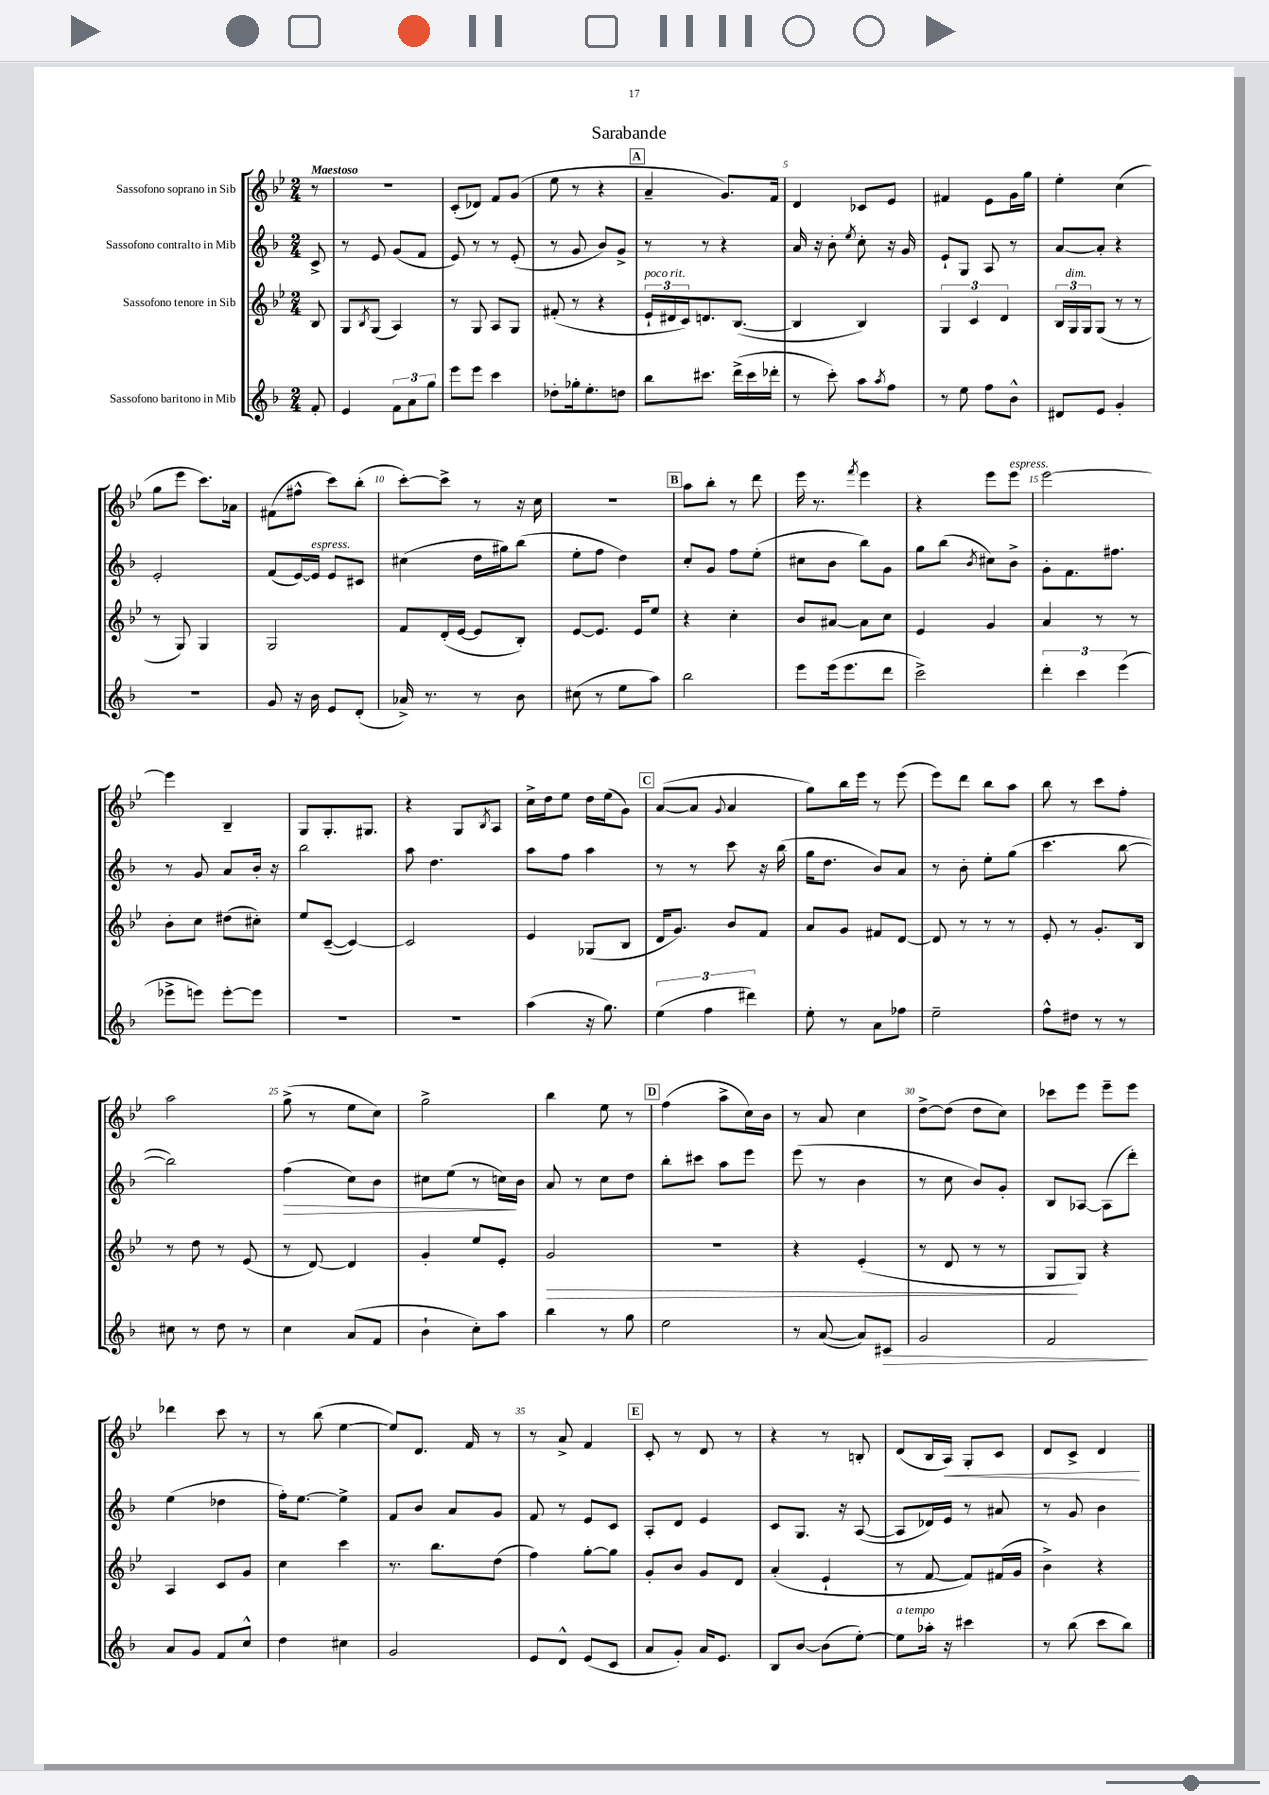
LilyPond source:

\header { title = "Sarabande" }
<<
\new StaffGroup <<
\new Staff = "s0" \with { instrumentName = "Sassofono soprano in Sib" } {
    \clef treble \key bes \major \numericTimeSignature \time 2/4 \partial 8 \tempo "Maestoso"
    r8 |
    r2 |
    c'8-.( des'8) f'8 g'8( |
    ees''8 r8 r4 |
    \mark \markup { \box "A" } a'4-- g'8.) f'16 |
    d'4 ces'8 ees'8 |
    fis'4 ees'8 g'16 g''16 |
    ees''4-. c''4( |
    g''8 ees'''8 c'''8.) aes'16 |
    fis'8( fis''8-^ c'''8) bes''8-.( |
    c'''8~-.) c'''8-> r8 r16 c''16 |
    R2 |
    \mark \markup { \box "B" } a''8 bes''8-. r8 d'''8 |
    ees'''16 r8. \acciaccatura { f'''8 } ees'''4 |
    r4 ees'''8 ees'''8^\markup { \italic "espress." } |
    ees'''2~ |
    ees'''4 bes4-- |
    g8 g8.-. gis8. |
    r4 g8 \acciaccatura { bes8 } a8 |
    c''16-> d''16 ees''8 d''16 ees''16( g'8) |
    \mark \markup { \box "C" } a'8~( a'8 \appoggiatura { g'8 } a'4 |
    g''8) bes''16 ees'''16 r8 ees'''8( |
    ees'''8) d'''8 bes''8 a''8 |
    bes''8 r8 c'''8 f''8-. |
    a''2 |
    g''8->( r8 ees''8 c''8) |
    g''2-> |
    bes''4 ees''8 r8 |
    \mark \markup { \box "D" } f''4( a''8-> c''16) bes'16 |
    r8 a'8 c''4 |
    d''8~-> d''8( d''8 c''8) |
    ces'''8 ees'''8 ees'''8-- ees'''8 |
    des'''4 c'''8 r8 |
    r8 bes''8( ees''4~ |
    ees''8) d'8. f'16 r8 |
    r8 a'8-> f'4 |
    \mark \markup { \box "E" } c'8-. r8 d'8 r8 |
    r4 r8 b8-. |
    d'8( bes16 a16\<) g8-. c'8 |
    d'8 c'8-> d'4\! \bar "|." |
}
\new Staff = "s1" \with { instrumentName = "Sassofono contralto in Mib" } {
    \clef treble \key f \major \numericTimeSignature \time 2/4 \partial 8
    c'8-> |
    r8 e'8 g'8( f'8 |
    e'8) r8 r8 e'8-.( |
    r8 g'8 bes'8) g'8-> |
    \mark \markup { \box "A" } r8 r8 r4 |
    a'16 r16 bes'8-. \acciaccatura { e''8 } c''8-. r16 g'16 |
    e'8-! g8 a8 r8 |
    a'8~ a'8-. r4 |
    e'2-. |
    f'8( e'16~) e'16^\markup { \italic "espress." } e'8 cis'8 |
    cis''4( d''16 gis''16) bes''8( |
    e''8-. f''8 d''4) |
    \mark \markup { \box "B" } c''8-. g'8 f''8 e''8-.( |
    cis''8 bes'8 bes''8) g'8 |
    g''8 bes''8( \acciaccatura { bes'8 } cis''8) bes'8-> |
    g'8-. f'8. fis''8. |
    r8 g'8 a'8 bes'16-. r16 |
    bes''2 |
    a''8 d''4. |
    a''8 f''8 a''4 |
    \mark \markup { \box "C" } r8 r8 c'''8 r16 bes''16( |
    g''16 d''8. bes'8) a'8 |
    r8 bes'8-. e''8-. g''8( |
    c'''4. bes''8~ |
    bes''2) |
    f''4\>( c''8) bes'8 |
    cis''8 e''8( r8 c''16\!) bes'16 |
    a'8 r8 c''8 d''8 |
    \mark \markup { \box "D" } bes''8-. cis'''8 a''8 e'''8 |
    e'''8( r8 bes'4 |
    r8 c''8 bes'8) g'8-. |
    bes8 aes8~ aes8( d'''8-.) |
    e''4( des''4 |
    f''16-.) e''8.~ e''4-> |
    f'8 bes'8 a'8 g'8 |
    f'8 r8 e'8 c'8 |
    \mark \markup { \box "E" } a8-. d'8 e'4 |
    c'8 g8. r16 a8~( |
    a8 des'16) e'16 r8 ais'8 |
    r8 g'8 bes'4 \bar "|." |
}
\new Staff = "s2" \with { instrumentName = "Sassofono tenore in Sib" } {
    \clef treble \key bes \major \numericTimeSignature \time 2/4 \partial 8
    bes8 |
    g8 \acciaccatura { bes8 } g8( a4) |
    r8 g8 a8 g8 |
    fis'8-.( r8 r4 |
    \mark \markup { \box "A" } \tuplet 3/2 { ees'16-!^\markup { \italic "poco rit." } dis'16 c'16) } d'8. bes8.~( |
    bes4 bes4) |
    \tuplet 3/2 { g4 c'4 d'4 } |
    \tuplet 3/2 { bes16 g16^\markup { \italic "dim." } g16 } g8( r8 r8 |
    r8 g8) g4 |
    g2 |
    f'8 d'16-.( ees'16~ ees'8 bes8-.) |
    ees'8~ ees'8. ees'16 ees''8 |
    \mark \markup { \box "B" } r4 c''4-. |
    bes'8 ais'8~ ais'8 c''8 |
    ees'4 g'4 |
    a'4 r8 r8 |
    bes'8-. c''8 dis''8( cis''8-.) |
    ees''8 c'8~--( c'4~) |
    c'2 |
    ees'4 ges8( bes8 |
    \mark \markup { \box "C" } d'16 g'8.) bes'8 f'8 |
    a'8 g'8 fis'8 d'8~ |
    d'8 r8 r8 r8 |
    ees'8-. r8 g'8.-. bes16 |
    r8 d''8 r8 ees'8( |
    r8 d'8~) d'4 |
    g'4-. ees''8 ees'8-. |
    g'2\> |
    \mark \markup { \box "D" } R2 |
    r4 ees'4-.( |
    r8 d'8 r8 r8 |
    g8\! g8) r4 |
    a4 c'8 g'8 |
    c''4 c'''4 |
    r8. bes''8. d''8( |
    f''4) g''8~-. g''8 |
    \mark \markup { \box "E" } g'8-. bes'8 g'8 d'8 |
    a'4-.( ees'4-! |
    r8 f'8~ f'8) fis'16( g'16 |
    bes'4->) r4 \bar "|." |
}
\new Staff = "s3" \with { instrumentName = "Sassofono baritono in Mib" } {
    \clef treble \key f \major \numericTimeSignature \time 2/4 \partial 8
    f'8-. |
    e'4 \tuplet 3/2 { f'8 a'8 g''8 } |
    e'''8 e'''8 c'''4 |
    des''8-. ges''16-. e''8.-. d''8 |
    \mark \markup { \box "A" } bes''8 cis'''8. d'''16->( cis'''16 des'''16-. |
    r8 c'''8-.) a''8 \acciaccatura { a''8 } f''8 |
    r8 e''8 f''8 bes'8-^ |
    dis'8 e'8 g'4-. |
    r2 |
    g'8 r16 bes'16 e'8 d'8-.( |
    aes'16->) r8. r8 bes'8 |
    cis''8( r8 e''8 a''8) |
    \mark \markup { \box "B" } bes''2 |
    e'''8 e'''16( e'''8. d'''8 |
    c'''2->) |
    \tuplet 3/2 { d'''4-. c'''4 e'''4( } |
    ees'''8-> e'''8) e'''8~-. e'''8 |
    R2 |
    R2 |
    a''4( r16 g''8.) |
    \mark \markup { \box "C" } \tuplet 3/2 { e''4( f''4 dis'''4) } |
    e''8-. r8 a'8 fes''8 |
    e''2-- |
    f''8-^ dis''8 r8 r8 |
    cis''8 r8 d''8 r8 |
    c''4 a'8( f'8 |
    bes'4-! c''8-.) a''8 |
    bes''4 r8 g''8 |
    \mark \markup { \box "D" } e''2 |
    r8 a'8~( a'8) cis'8\> |
    g'2 |
    f'2\! |
    a'8 g'8 f'8 c''8-^ |
    d''4 cis''4 |
    g'2 |
    e'8 d'8-^ e'8( c'8 |
    \mark \markup { \box "E" } a'8 g'8-.) a'16 e'8. |
    bes8 bes'8~ bes'8( e''8~-.) |
    e''8^\markup { \italic "a tempo" } aes''16-. r16 cis'''4 |
    r8 bes''8( c'''8 bes''8) \bar "|." |
}
>>
>>
\layout { \context { \Score \override BarNumber.break-visibility = ##(#f #t #t) barNumberVisibility = #(every-nth-bar-number-visible 5) } }
